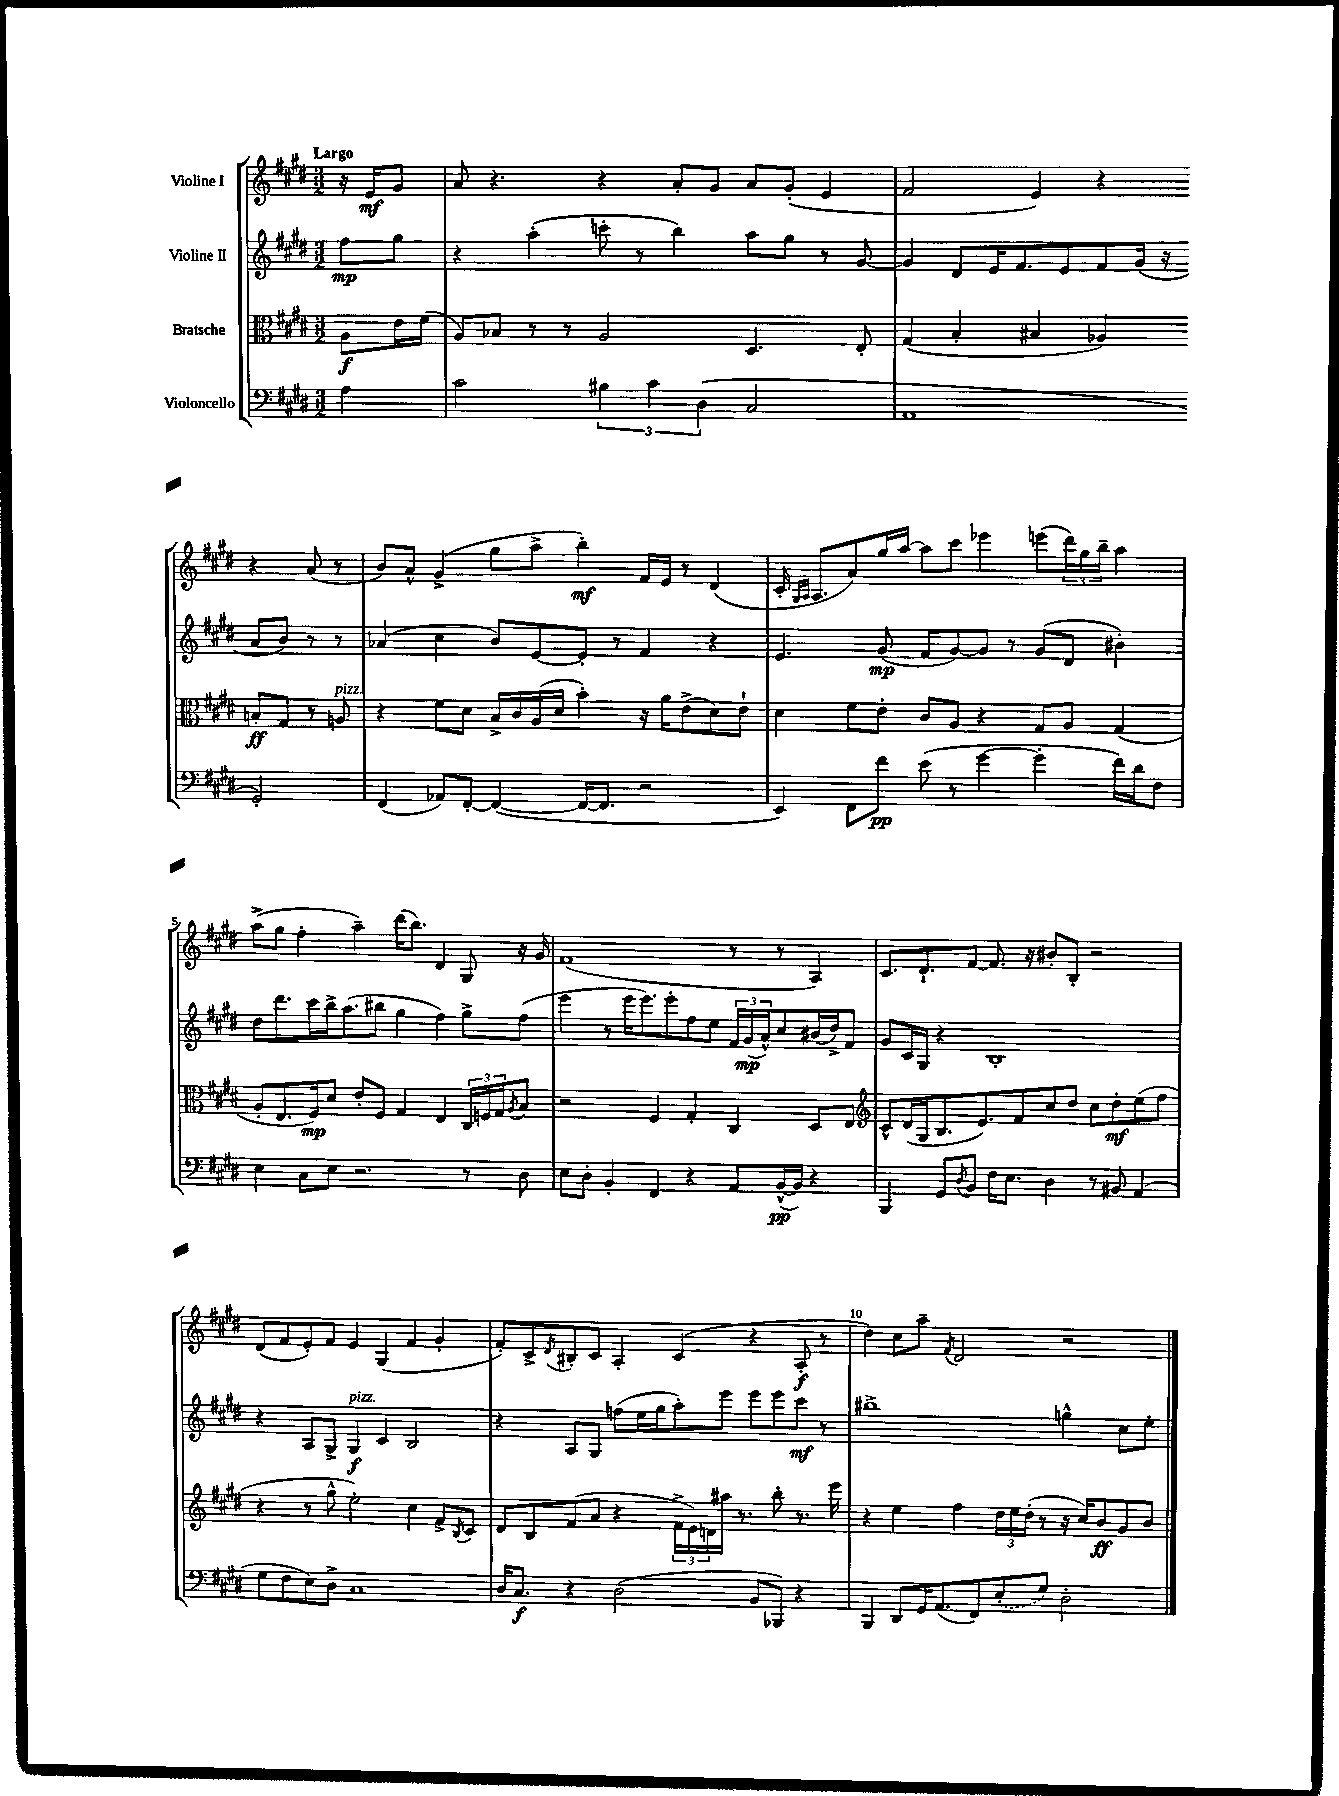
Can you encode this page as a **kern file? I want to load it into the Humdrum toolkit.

**kern	**dynam	**kern	**dynam	**kern	**dynam	**kern	**dynam
*part4	*part4	*part3	*part3	*part2	*part2	*part1	*part1
*staff4	*staff4	*staff3	*staff3	*staff2	*staff2	*staff1	*staff1
*I"Violoncello	*	*I"Bratsche	*	*I"Violine II	*	*I"Violine I	*
*clefF4	*	*clefC3	*	*clefG2	*	*clefG2	*
*k[f#c#g#d#]	*	*k[f#c#g#d#]	*	*k[f#c#g#d#]	*	*k[f#c#g#d#]	*
*M3/2	*	*M3/2	*	*M3/2	*	*M3/2	*
=	=	=	=	=	=	=	=
!	!	!	!	!	!	!LO:TX:a:B:t=Largo	!
4A\	.	8A\L	f	8ff#\L	mp	16r	.
.	.	.	.	.	.	16e/KL	mf
.	.	16e\L	.	8gg#\J	.	8g#/J	.
.	.	(16f#\JJ	.	.	.	.	.
=1	=1	=1	=1	=1	=1	=1	=1
2c#\	.	8A/L)	.	4r	.	8a/	.
.	.	8B-X/J	.	.	.	4.r	.
.	.	8r	.	(4aa'\	.	.	.
.	.	8r	.	.	.	.	.
6B#X\	.	2A/	.	8cccn'\	.	4r	.
.	.	.	.	8r	.	.	.
6c#\	.	.	.	.	.	.	.
.	.	.	.	4bb\)	.	8a'/L	.
(6D#\	.	.	.	.	.	.	.
.	.	.	.	.	.	8g#/J	.
2C#/	.	4.D#/	.	8aa\L	.	8a/L	.
.	.	.	.	8gg#\J	.	(8g#'/J	.
.	.	.	.	8r	.	4e/	.
.	.	8E'/	.	[8g#/	.	.	.
=2	=2	=2	=2	=2	=2	=2	=2
1AA	.	(4G#/	.	4g#/]	.	2f#/	.
.	.	4B'/	.	8d#/L	.	.	.
.	.	.	.	16e/K	.	.	.
.	.	.	.	8.f#/	.	.	.
.	.	4B#X/	.	.	.	4e/)	.
.	.	.	.	8e/	.	.	.
.	.	4A-X/)	.	8f#/	.	4r	.
.	.	.	.	(16g#/Jk	.	.	.
.	.	.	.	16r	.	.	.
2GG#'/)	.	8Bn'/L	ff	8a/L	.	4r	.
.	.	8G#/J	.	8b/J)	.	.	.
.	.	8r	.	8r	.	(8a/	.
!	!	!LO:TX:a:i:t=pizz.	!	!	!	!	!
.	.	8An/	.	8r	.	8r	.
!!LO:LB:g=z
=3	=3	=3	=3	=3	=3	=3	=3
(4FF#/	.	4r	.	(4a-X/	.	8b/L)	.
.	.	.	.	.	.	8a^^/J	.
8AA-X/L)	.	8f#\L	.	4cc#\	.	(4g#^/	.
[8FF#'/J	.	8d#\J	.	.	.	.	.
(4FF#/_	.	16B^/LL	.	8b/L)	.	8gg#\L	.
.	.	16c#/	.	.	.	.	.
.	.	(16A/	.	[8e/	.	8aa^\J	.
.	.	16d#/JJ	.	.	.	.	.
16FF#/KL_	.	4b'\)	.	8e'/J]	.	4bb'\)	mf
8.FF#/J]	.	.	.	.	.	.	.
.	.	.	.	8r	.	.	.
2r	.	16r	.	4f#/	.	16f#/LL	.
.	.	16a\KL	.	.	.	16e/JJ	.
.	.	(8e^\	.	.	.	8r	.
.	.	8d#\)	.	4r	.	(4d#/	.
.	.	8e`\J	.	.	.	.	.
=4	=4	=4	=4	=4	=4	=4	=4
4EE/)	.	4d#\	.	4.e/	.	16c#'/	.
.	.	.	.	.	.	16qqG#/LL	.
.	.	.	.	.	.	16qqA/JJ	.
.	.	.	.	.	.	8.A/L	.
8FF#\L	.	8f#\L	.	.	.	8a/)	.
8f#\J	pp	8e'\J	.	(8g#/	mp	16gg#/L	.
.	.	.	.	.	.	[16aa/JJ	.
(8e\	.	8c#/L	.	8f#/L	.	8aa\L]	.
8r	.	8A/J	.	[8g#/)	.	8ccc#\J	.
[4g#\	.	4r	.	8g#/J]	.	4eee-X\	.
.	.	.	.	8r	.	.	.
4g#'\]	.	8G#/L	.	(8g#/L	.	(8eeen\L	.
.	.	8A/J	.	8d#/J	.	24ddd#\L)	.
.	.	.	.	.	.	24gg#\	.
.	.	.	.	.	.	24bb~\JJ	.
16f#\LL)	.	(4G#/	.	4b#X'\)	.	4aa\	.
16d#\J	.	.	.	.	.	.	.
8F#\J	.	.	.	.	.	.	.
!!LO:LB:g=z
=5	=5	=5	=5	=5	=5	=5	=5
4E\	.	8A'/L	.	8dd#\L	.	(8aa^\L	.
.	.	8.E/	.	8.ddd#\	.	8gg#\J	.
8C#\L	.	.	.	.	.	4ff#'\	.
.	.	16F#/k)	mp	16ccc#\L	.	.	.
8E\J	.	8d#/J	.	16bb^\J	.	.	.
.	.	.	.	(8.aa\	.	.	.
2.r	.	8e'/L	.	.	.	4aa~\)	.
.	.	8F#/J	.	8bb#X\J	.	.	.
.	.	4G#/	.	4gg#\	.	(16ddd#\KL	.
.	.	.	.	.	.	8.bb\J)	.
.	.	4E/	.	4ff#\)	.	4d#/	.
8r	.	24C#/LL	.	8gg#^\L	.	8G#/	.
.	.	24Fn/	.	.	.	.	.
.	.	24G#/J	.	.	.	.	.
.	.	8qA/	.	.	.	.	.
8D#\	.	8B/J	.	(8ff#\J	.	16r	.
.	.	.	.	.	.	16g#/	.
=6	=6	=6	=6	=6	=6	=6	=6
8E\L	.	2r	.	4eee\	.	(1f#	.
8D#'\J	.	.	.	.	.	.	.
4BB'/	.	.	.	8r	.	.	.
.	.	.	.	16eee\KL	.	.	.
.	.	.	.	8.eee\)	.	.	.
4FF#/	.	4F#/	.	.	.	.	.
.	.	.	.	8eee'\	.	.	.
4r	.	4G#'/	.	8ff#\	.	.	.
.	.	.	.	8ee\J	.	.	.
8AA/L	.	4C#/	.	24f#/LL	.	8r	.
.	.	.	.	(24g#/	mp	.	.
.	.	.	.	24a^^/J)	.	.	.
([16BB^^/L	pp	.	.	8cc#/	.	8r	.
16BB/JJ])	.	.	.	.	.	.	.
4r	.	8D#/L	.	(16b#X/L	.	4A/)	.
.	.	.	.	16dd#^/J)	.	.	.
.	.	8E/J	.	8f#/J	.	.	.
=7	=7	=7	=7	=7	=7	=7	=7
*	*	*clefG2	*	*	*	*	*
4BBB/	.	8c#^^/L	.	8g#/L	.	8.c#/L	.
.	.	(16d#/L	.	16c#/L	.	.	.
.	.	16G#/J	.	16G#/JJ	.	8.d#`/	.
8GG#/L	.	8.B/	.	4r	.	.	.
8qD#/	.	.	.	.	.	.	.
8BB/J	.	.	.	.	.	[8f#/J	.
.	.	8.e/)	.	.	.	.	.
16F#\KL	.	.	.	1B'	.	8.f#/]	.
8.E\J	.	.	.	.	.	.	.
.	.	8f#/	.	.	.	.	.
.	.	.	.	.	.	16r	.
4D#\	.	8cc#/	.	.	.	8b#X'/L	.
.	.	8dd#/J	.	.	.	8B'/J	.
8r	.	8cc#\L	.	.	.	2r	.
8BB#X/	.	8dd#'\	mf	.	.	.	.
(4AA/	.	(8ee\	.	.	.	.	.
.	.	8ff#\J	.	.	.	.	.
!!LO:LB:g=z
=8	=8	=8	=8	=8	=8	=8	=8
8G#\L	.	4r	.	4r	.	(8d#/L	.
8F#\	.	.	.	.	.	8f#/	.
8E\)	.	8r	.	8A/L	.	8e'/)	.
8D#^\J	.	8gg#^^\	.	8G#^/J	.	8f#/J	.
!	!	!	!	!LO:TX:a:i:t=pizz.	!	!	!
1C#	.	2ee'\)	.	4G#/	f	4e/	.
.	.	.	.	4c#/	.	(4G#/	.
.	.	4cc#\	.	2B/	.	4f#/	.
.	.	8f#^/L	.	.	.	4g#'/	.
.	.	8qB/	.	.	.	.	.
.	.	8c#/J	.	.	.	.	.
=9	=9	=9	=9	=9	=9	=9	=9
16D#/KL	.	8d#/L	.	4r	.	8f#'/L)	.
8.C#/J	f	.	.	.	.	.	.
.	.	8B/	.	.	.	8c#^/	.
.	.	.	.	.	.	8qd#/	.
4r	.	(8f#/	.	8A/L	.	8B#X'/	.
.	.	8a/J	.	8G#/J	.	8c#/J	.
(2D#\	.	4r	.	(8ffn\L	.	4A'/	.
.	.	.	.	16ee\L	.	.	.
.	.	.	.	16gg#\J	.	.	.
.	.	24f#^\LL	.	8aa'\)	.	(4c#/	.
.	.	24e\)	.	.	.	.	.
.	.	24dn\	.	.	.	.	.
.	.	16aa#X\JJ	.	8eee\J	.	.	.
.	.	8.r	.	.	.	.	.
8BB/L	.	.	.	8eee\L	.	4r	.
8BBB-X/J)	.	8bb'\	.	8eee\	.	.	.
4r	.	8.r	.	8ccc#\J	mf	8A'/	f
.	.	.	.	8r	.	8r	.
.	.	16eee\	.	.	.	.	.
=10	=10	=10	=10	=10	=10	=10	=10
4BBB/	.	4r	.	1bb#X^	.	4dd#\)	.
8DD#/L	.	4ee\	.	.	.	8cc#\L	.
16GG#/K	.	.	.	.	.	8aa~\J	.
(8.AA/	.	.	.	.	.	.	.
.	.	.	.	.	.	8qf#/	.
.	.	4ff#\	.	.	.	2d#/	.
8FF#/)	.	.	.	.	.	.	.
(8E'/	.	24dd#\LL	.	.	.	.	.
.	.	24ee\	.	.	.	.	.
.	.	(24dd#'\JJ	.	.	.	.	.
8G#/J)	.	8r	.	.	.	.	.
2D#'\	.	16r	.	4ggn^^\	.	2r	.
.	.	16cc#/KL)	.	.	.	.	.
.	.	8b/	ff	.	.	.	.
.	.	8g#/	.	8cc#\L	.	.	.
.	.	8b/J	.	8ee'\J	.	.	.
==	==	==	==	==	==	==	==
*-	*-	*-	*-	*-	*-	*-	*-
